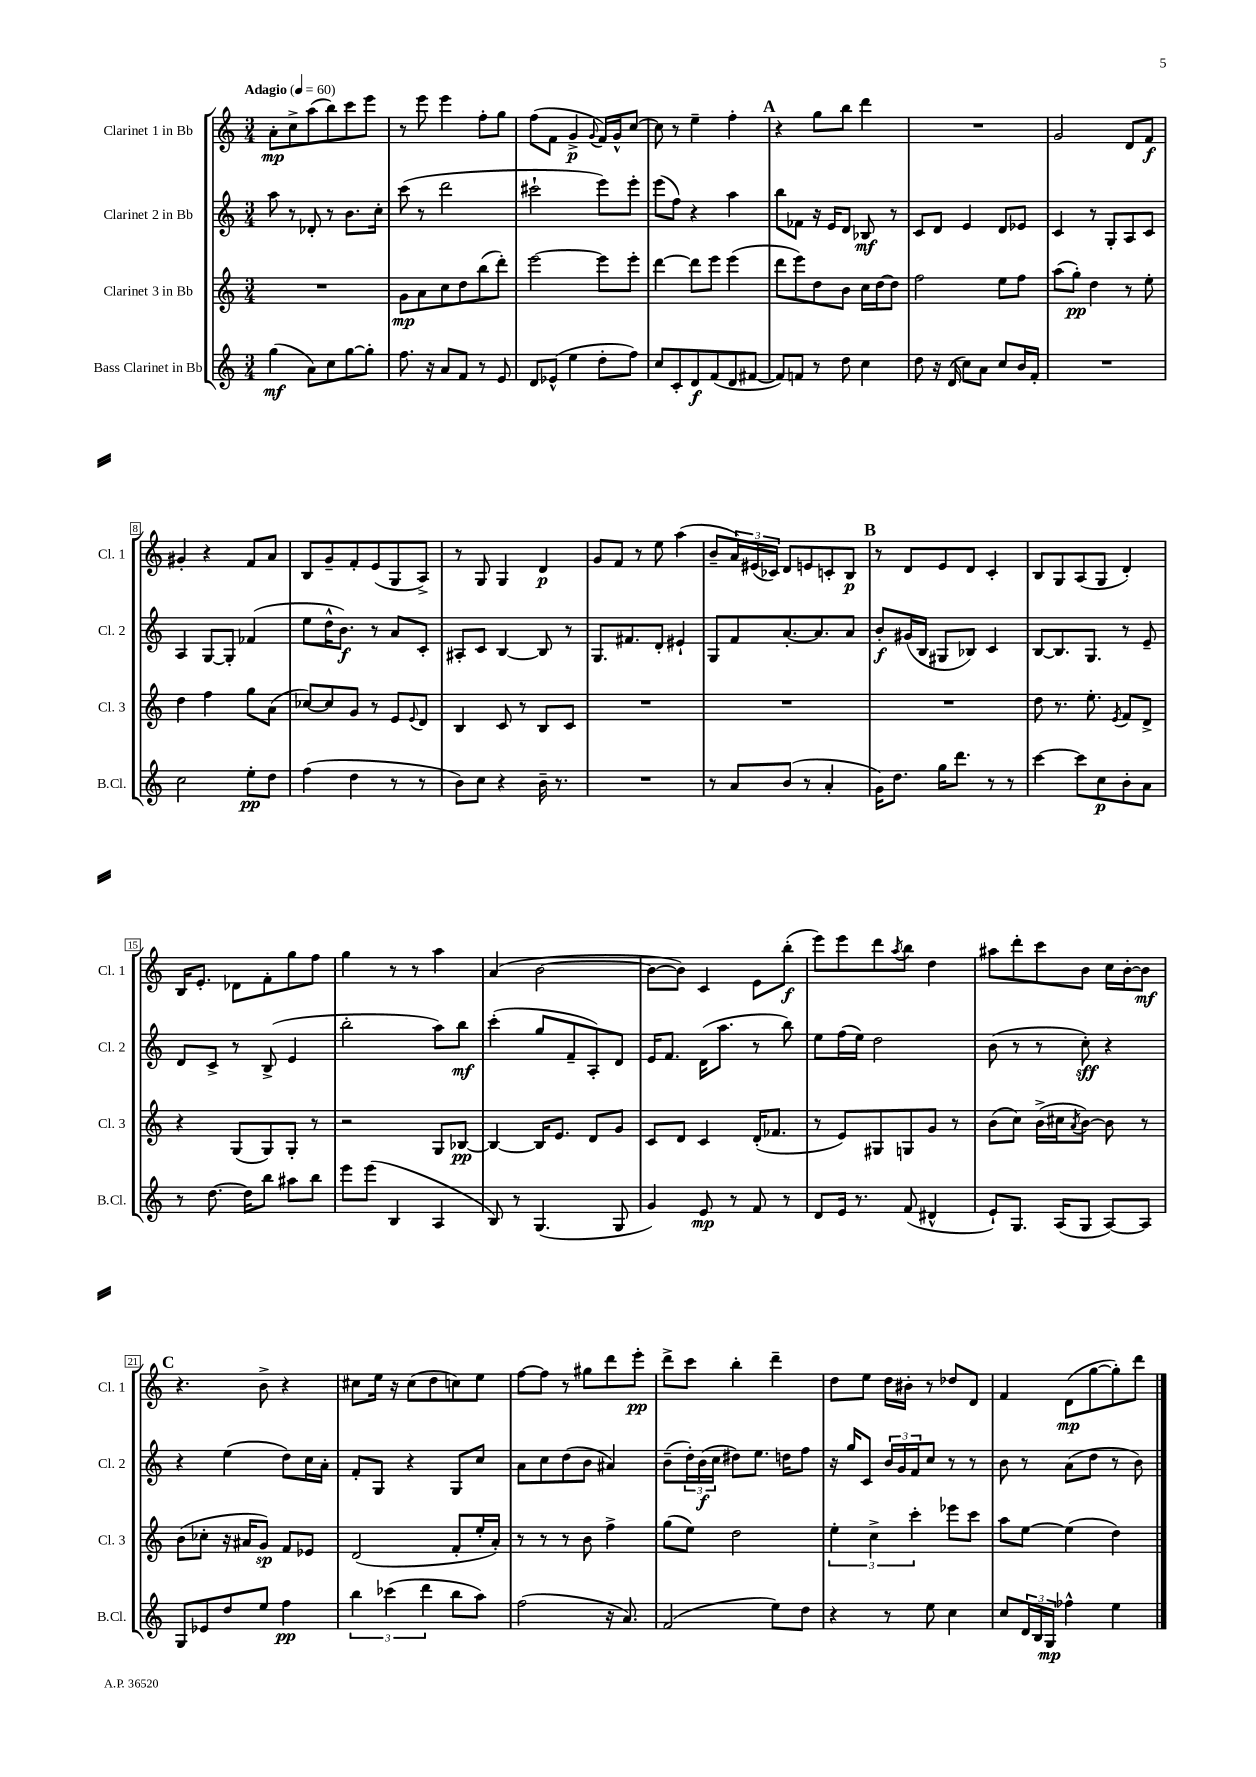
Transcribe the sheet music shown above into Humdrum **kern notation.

**kern	**kern	**kern	**kern
*staff4	*staff3	*staff2	*staff1
*clefG2	*clefG2	*clefG2	*clefG2
*k[]	*k[]	*k[]	*k[]
*M3/4	*M3/4	*M3/4	*M3/4
*MM60	*MM60	*MM60	*MM60
(4gg	2.r	8aa	8a'
.	.	8r	8cc^
8a)	.	8d-'	(8aa
8cc	.	8r	8bb)
[8gg	.	8.b	8ccc
8gg']	.	.	8eee
.	.	16cc'	.
=	=	=	=
8.ff	8g	(8ccc	8r
.	8a	8r	8eee
16r	.	.	.
8a	8cc	2ddd	4eee
8f	8dd	.	.
8r	(8bb	.	8ff'
8e	8ddd')	.	8gg
=	=	=	=
8d	[2eee	2ccc#`	(8ff
(8e-^^	.	.	8f
4ee	.	.	4g^
.	.	.	8qqg
8dd'	8eee]	8eee)	16f)
.	.	.	16g^^
8ff)	8eee'	8eee'	[8cc
=	=	=	=
8cc	[4ddd	(8eee	8cc]
8c'	.	8ff)	8r
8d	8ddd]	4r	4ee~
(8f	8eee	.	.
8d	(4eee	4aa	4ff'
[8f#	.	.	.
=	=	=	=
8f#])	8ddd	8bb	4r
8f	8eee)	8f-	.
8r	8dd	16r	8gg
.	.	16e	.
8dd	8b	8d	8bb
4cc	16cc	8B-	4ddd
.	[16dd	.	.
.	8dd]	8r	.
=	=	=	=
8dd	2ff	8c	2.r
16r	.	8d	.
(16d	.	.	.
8cc)	.	4e	.
8a	.	.	.
8cc	8ee	8d	.
16b	8ff	8e-	.
16f'	.	.	.
=	=	=	=
2.r	(8aa	4c	2g
.	8gg')	.	.
.	4dd	8r	.
.	.	8G'	.
.	8r	8A	8d
.	8ee'	8c	8f
=	=	=	=
2cc	4dd	4A	4g#'
.	4ff	[8G	4r
.	.	8G']	.
8ee'	8gg	(4f-	8f
8dd	(8a	.	8a
=	=	=	=
(4ff	[8cc-)	8ee	8B
.	8cc-]	16dd^^	8g~
.	.	8.b)	.
4dd	8g	.	8f'
.	8r	8r	(8e
8r	8e	8a	8G
.	8qqe	.	.
8r	8d	8c'	8A^)
=	=	=	=
8b)	4B	8A#'	8r
8cc	.	8c	8G
4r	8c	[4B	4G
.	8r	.	.
16b~	8B	8B]	4d
8.r	.	.	.
.	8c	8r	.
=	=	=	=
2.r	2.r	8.G	8g
.	.	.	8f
.	.	8.f#	.
.	.	.	8r
.	.	8d'	8ee
.	.	4e#`	(4aa
=	=	=	=
8r	2.r	8G	8b~
8a	.	8f	24a)
.	.	.	(24e#
.	.	.	24c-)
(8b	.	[8.a'	8d
8r	.	.	8e
.	.	8.a]	.
4a'	.	.	8c'
.	.	8a	8B
=	=	=	=
16g)	2.r	8b'	8r
8.dd	.	.	.
.	.	(16g#	8d
.	.	16B	.
16gg	.	8G#	8e
8.ddd	.	.	.
.	.	8B-)	8d
8r	.	4c	4c'
8r	.	.	.
=	=	=	=
[4ccc	8dd	[8B	8B
.	8.r	8.B]	8G
8ccc]	.	.	(8A
.	8.ee'	8.G	.
8cc	.	.	8G
.	8qe	.	.
8b'	8f	8r	4d')
8a	8d^	8e~	.
=	=	=	=
8r	4r	8d	16B
.	.	.	8.e'
[8.dd	.	8c^	.
.	(8G	8r	8d-
16dd]	.	.	.
8bb	8G)	(8B^	8f'
8aa#	8G'	4e	8gg
8bb	8r	.	8ff
=	=	=	=
8eee	2r	2bb'	4gg
(8eee	.	.	.
4B	.	.	8r
.	.	.	8r
4A	8G	8aa)	4aa
.	[8B-	8bb	.
=	=	=	=
8B)	4B-_	(4ccc'	(4a
8r	.	.	.
(4.G	16B-]	8gg	[2b
.	8.e	.	.
.	.	8f~	.
.	8d	8A')	.
8G	8g	8d	.
=	=	=	=
4g)	8c	16e	8b_
.	.	8.f	.
.	8d	.	8b])
8e	4c	(16d	4c
.	.	8.aa	.
8r	.	.	.
8f	(16d'	8r	8e
.	8.f-	.	.
8r	.	8bb)	(8bb'
=	=	=	=
8d	8r	8ee	8eee)
16e	8e)	(16ff	8eee
8.r	.	16ee)	.
.	8G#	2dd	8ddd
.	.	.	8qaa
(8f	8G	.	8bb
4d#^^	8g	.	4dd
.	8r	.	.
=	=	=	=
8e`)	(8b	(8b	8aa#
8.G	8cc)	8r	8ddd'
.	(16b^	8r	8ccc
(16A	16cc#	.	.
.	8qa	.	.
8G	[8b)	8cc')	8b
[8A)	8b]	4r	16cc
.	.	.	[16b'
8A]	8r	.	8b]
=	=	=	=
8G	(8b	4r	4.r
8e-	8cc-'	.	.
8dd	16r	(4ee	.
.	16a#	.	.
8ee	8g)	.	8b^
4ff	8f	8dd)	4r
.	8e-	16cc	.
.	.	16a'	.
=	=	=	=
6bb	(2d	8f'	8cc#
.	.	8G	16ee
(6ccc-	.	.	.
.	.	.	16r
.	.	4r	(8cc#
6ddd	.	.	.
.	.	.	8dd
8bb	8f'	8G	8cc)
8aa)	16ee'	8cc	8ee
.	16a')	.	.
=	=	=	=
(2ff	8r	8a	[8ff
.	8r	8cc	8ff]
.	8r	(8dd	8r
.	8b	8b	8gg#
16r	4ff^	4a#)	8ddd
8.a)	.	.	.
.	.	.	8eee'
=	=	=	=
(2f	(8gg	(8b~	8ddd^
.	8ee)	24dd')	8ccc
.	.	(24b	.
.	.	24cc	.
.	2dd	8dd#)	4bb'
.	.	8.ee	.
8ee)	.	.	4ddd~
.	.	16dd	.
8dd	.	8ff	.
=	=	=	=
4r	6ee'	16r	8dd
.	.	16gg	.
.	.	8c	8ee
.	6cc^	.	.
8r	.	24b	16dd
.	.	24g	.
.	.	.	16b#'
.	6ccc'	24f	.
8ee	.	8cc	8r
4cc	8eee-	8r	8dd-
.	8ccc	8r	8d
=	=	=	=
8cc	8aa	8b	4f
24d	[8ee	8r	.
24B	.	.	.
24G	.	.	.
4ff-^^	(4ee]	(8a	(8d
.	.	8dd	[8gg
4ee	4dd)	8r	8gg'])
.	.	8b)	8ddd
==	==	==	==
*-	*-	*-	*-
